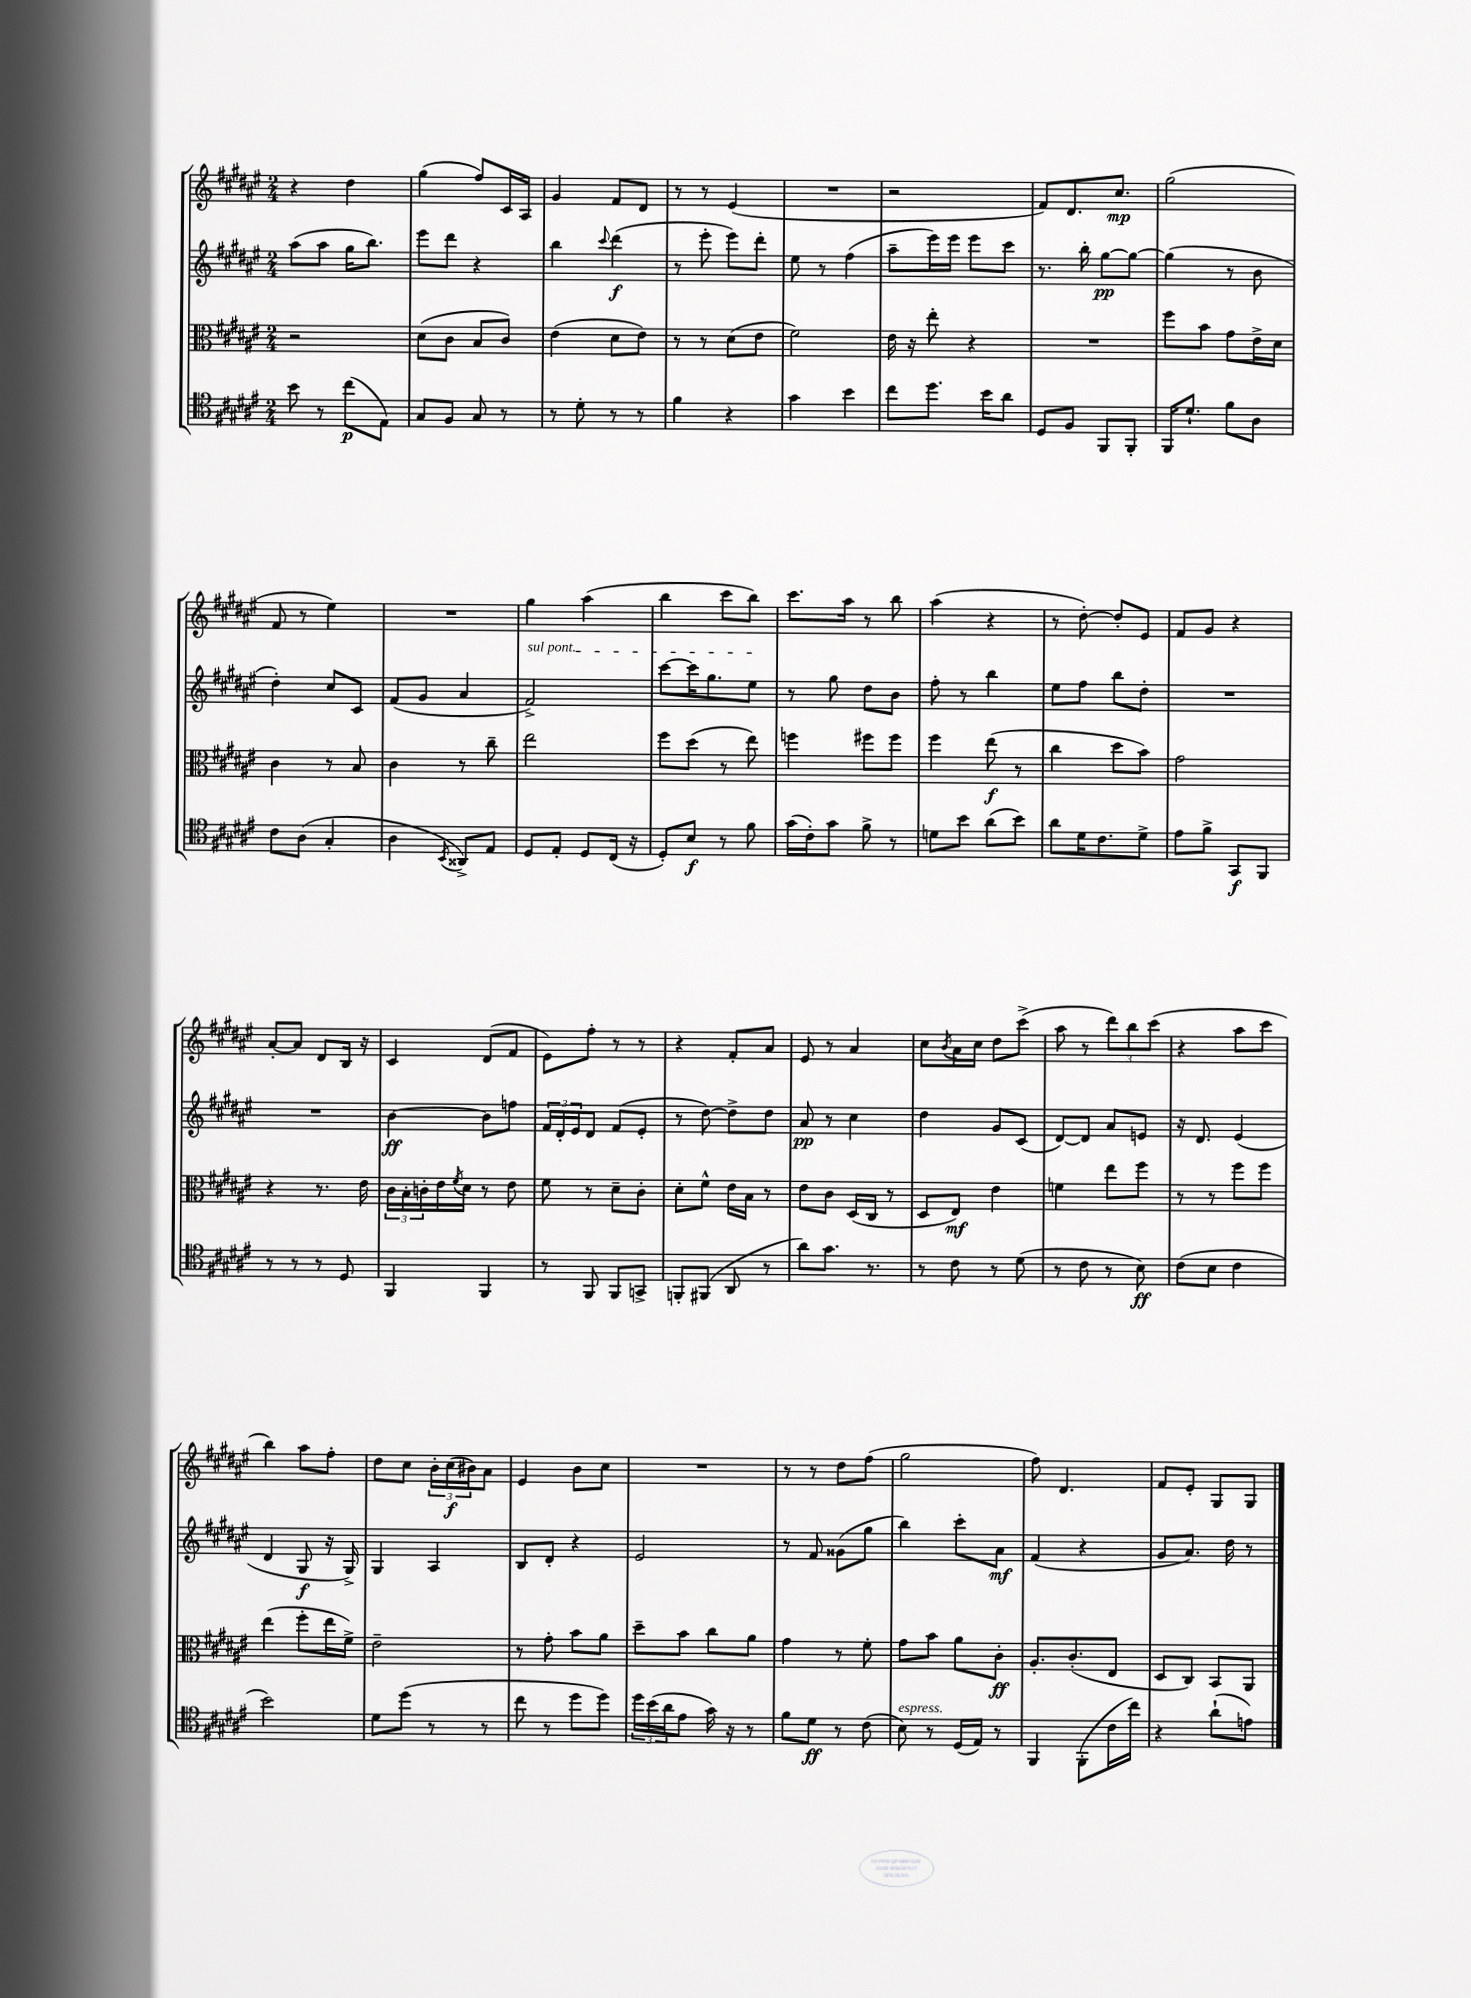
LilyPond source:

<<
\new StaffGroup <<
\new Staff = "s0" {
    \clef treble \key fis \major \numericTimeSignature \time 2/4
    r4 dis''4 |
    gis''4( fis''8) cis'16 ais16 |
    gis'4 fis'8 dis'8 |
    r8 r8 eis'4( |
    R2 |
    r2 |
    fis'8) dis'8. cis''8.\mp |
    gis''2( |
    fis'8 r8 eis''4) |
    R2 |
    gis''4 ais''4( |
    b''4 cis'''8 b''8) |
    cis'''8. ais''16 r8 b''8 |
    ais''4( r4 |
    r8 dis''8~-.) dis''8-. eis'8 |
    fis'8 gis'8 r4 |
    ais'8~-. ais'8 dis'8 b16 r16 |
    cis'4 dis'8( fis'8 |
    eis'8) fis''8-. r8 r8 |
    r4 fis'8-. ais'8 |
    eis'8 r8 ais'4 |
    cis''8 \acciaccatura { b'8 } ais'16 cis''16 dis''8 cis'''8->( |
    ais''8 r8 \tuplet 3/2 { dis'''8) b''8 cis'''8( } |
    r4 ais''8 cis'''8 |
    b''4) ais''8 fis''8-. |
    dis''8 cis''8 \tuplet 3/2 { b'16-. cis''16\f( bis'16) } ais'8 |
    eis'4 b'8 cis''8 |
    R2 |
    r8 r8 dis''8 fis''8( |
    gis''2 |
    fis''8) dis'4. |
    fis'8 eis'8-. gis8 gis8 \bar "|." |
}
\new Staff = "s1" {
    \clef treble \key fis \major \numericTimeSignature \time 2/4
    ais''8( ais''8 gis''16 b''8.) |
    eis'''8 dis'''8 r4 |
    b''4 \appoggiatura { cis'''8 } dis'''4\f( |
    r8 eis'''8-. eis'''8) dis'''8-. |
    eis''8 r8 fis''4( |
    ais''8-- eis'''16) eis'''16 eis'''8 cis'''8 |
    r8. b''16-. gis''8~\pp gis''8~ |
    gis''4( r8 b'8 |
    dis''4-.) cis''8 cis'8 |
    fis'8( gis'8 ais'4 |
    \once \override TextSpanner.bound-details.left.text = \markup { \italic "sul pont." } fis'2->\startTextSpan) |
    cis'''8~ cis'''16 gis''8. eis''8\stopTextSpan |
    r8 gis''8 dis''8 b'8 |
    fis''8-. r8 b''4 |
    eis''8 fis''8 b''8 dis''8-. |
    R2 |
    R2 |
    b'4~\ff b'8 f''8 |
    \tuplet 3/2 { fis'16 dis'16-. eis'16 } dis'8 fis'8( eis'8-. |
    r8 dis''8~) dis''8-> dis''8 |
    ais'8\pp r8 cis''4 |
    dis''4 gis'8 cis'8( |
    dis'8~) dis'8 ais'8 e'8 |
    r16 dis'8. eis'4( |
    dis'4 gis8\f r16 gis16->) |
    gis4 ais4 |
    b8 dis'8-. r4 |
    eis'2 |
    r8 fis'8 gisis'8( gis''8 |
    b''4) cis'''8-. ais'8\mf |
    fis'4( r4 |
    gis'8 ais'8.) dis''16 r8 \bar "|." |
}
\new Staff = "s2" {
    \clef alto \key fis \major \numericTimeSignature \time 2/4
    r2 |
    dis'8( cis'8 b8 cis'8) |
    eis'4( dis'8 eis'8) |
    r8 r8 dis'8( eis'8 |
    fis'2) |
    eis'16 r16 eis''8-. r4 |
    R2 |
    fis''8 b'8 gis'8 eis'16-> dis'16 |
    cis'4 r8 b8 |
    cis'4 r8 cis''8-- |
    eis''2 |
    fis''8 dis''8( r8 eis''8) |
    f''4 fis''8 fis''8 |
    fis''4 eis''8\f( r8 |
    cis''4 dis''8 b'8) |
    gis'2 |
    r4 r8. eis'16 |
    \tuplet 3/2 { cis'16 b16-. c'16-. } eis'16 \acciaccatura { fis'8 } dis'16 r8 eis'8 |
    fis'8 r8 dis'8-- cis'8-. |
    dis'8-. fis'8-^ eis'16 b16 r8 |
    eis'8 cis'8 dis16( cis16 r8 |
    dis8 eis8\mf) eis'4 |
    f'4 eis''8 fis''8 |
    r8 r8 fis''8 fis''8 |
    eis''4( fis''8-. eis''16 fis'16->) |
    eis'2-- |
    r8 gis'8-. b'8 ais'8 |
    dis''8-- b'8 cis''8 ais'8 |
    gis'4 r8 fis'8-. |
    gis'8 b'8 ais'8 cis'8-.\ff |
    ais8.-. cis'8.-.( eis8 |
    dis8 cis8) b,8 ais,8 \bar "|." |
}
\new Staff = "s3" {
    \clef tenor \key fis \major \numericTimeSignature \time 2/4
    b'8 r8 cis''8\p( eis8) |
    gis8 fis8 gis8 r8 |
    r8 dis'8-. r8 r8 |
    fis'4 r4 |
    gis'4 b'4 |
    cis''8 dis''8. b'16 ais'8 |
    dis8 fis8 fis,8 fis,8-. |
    fis,16 dis'8.-! fis'8 ais8 |
    cis'8 ais8( gis4-. |
    ais4 \acciaccatura { b,8 } aisis,8->) eis8 |
    dis8 eis8-. dis8 cis16( r16 |
    dis8-.) b8\f r8 fis'8 |
    gis'16( cis'16-.) gis'8 fis'8-> r8 |
    d'8 b'8 ais'8( b'8) |
    ais'8 dis'16 cis'8. dis'8-> |
    eis'8 fis'8-> gis,8\f fis,8 |
    r8 r8 r8 dis8 |
    fis,4 fis,4 |
    r8 fis,8 fis,8 g,8-> |
    f,8-. fis,8( ais,8 r8 |
    ais'8) gis'8. r8. |
    r8 cis'8 r8 dis'8( |
    r8 cis'8 r8 b8\ff) |
    cis'8( b8 cis'4 |
    b'2) |
    dis'8 dis''8( r8 r8 |
    cis''8 r8 dis''8 dis''8) |
    \tuplet 3/2 { dis''16 b'16( ais'16 } eis'8 gis'16) r16 r8 |
    fis'8 dis'8\ff r8 cis'8( |
    b8^\markup { \italic "espress." }) r8 dis16( eis16) r8 |
    fis,4 fis,8-.( cis'16 cis''16) |
    r4 ais'8-!( e'8) \bar "|." |
}
>>
>>
\layout { \context { \Score \remove "Bar_number_engraver" } }
